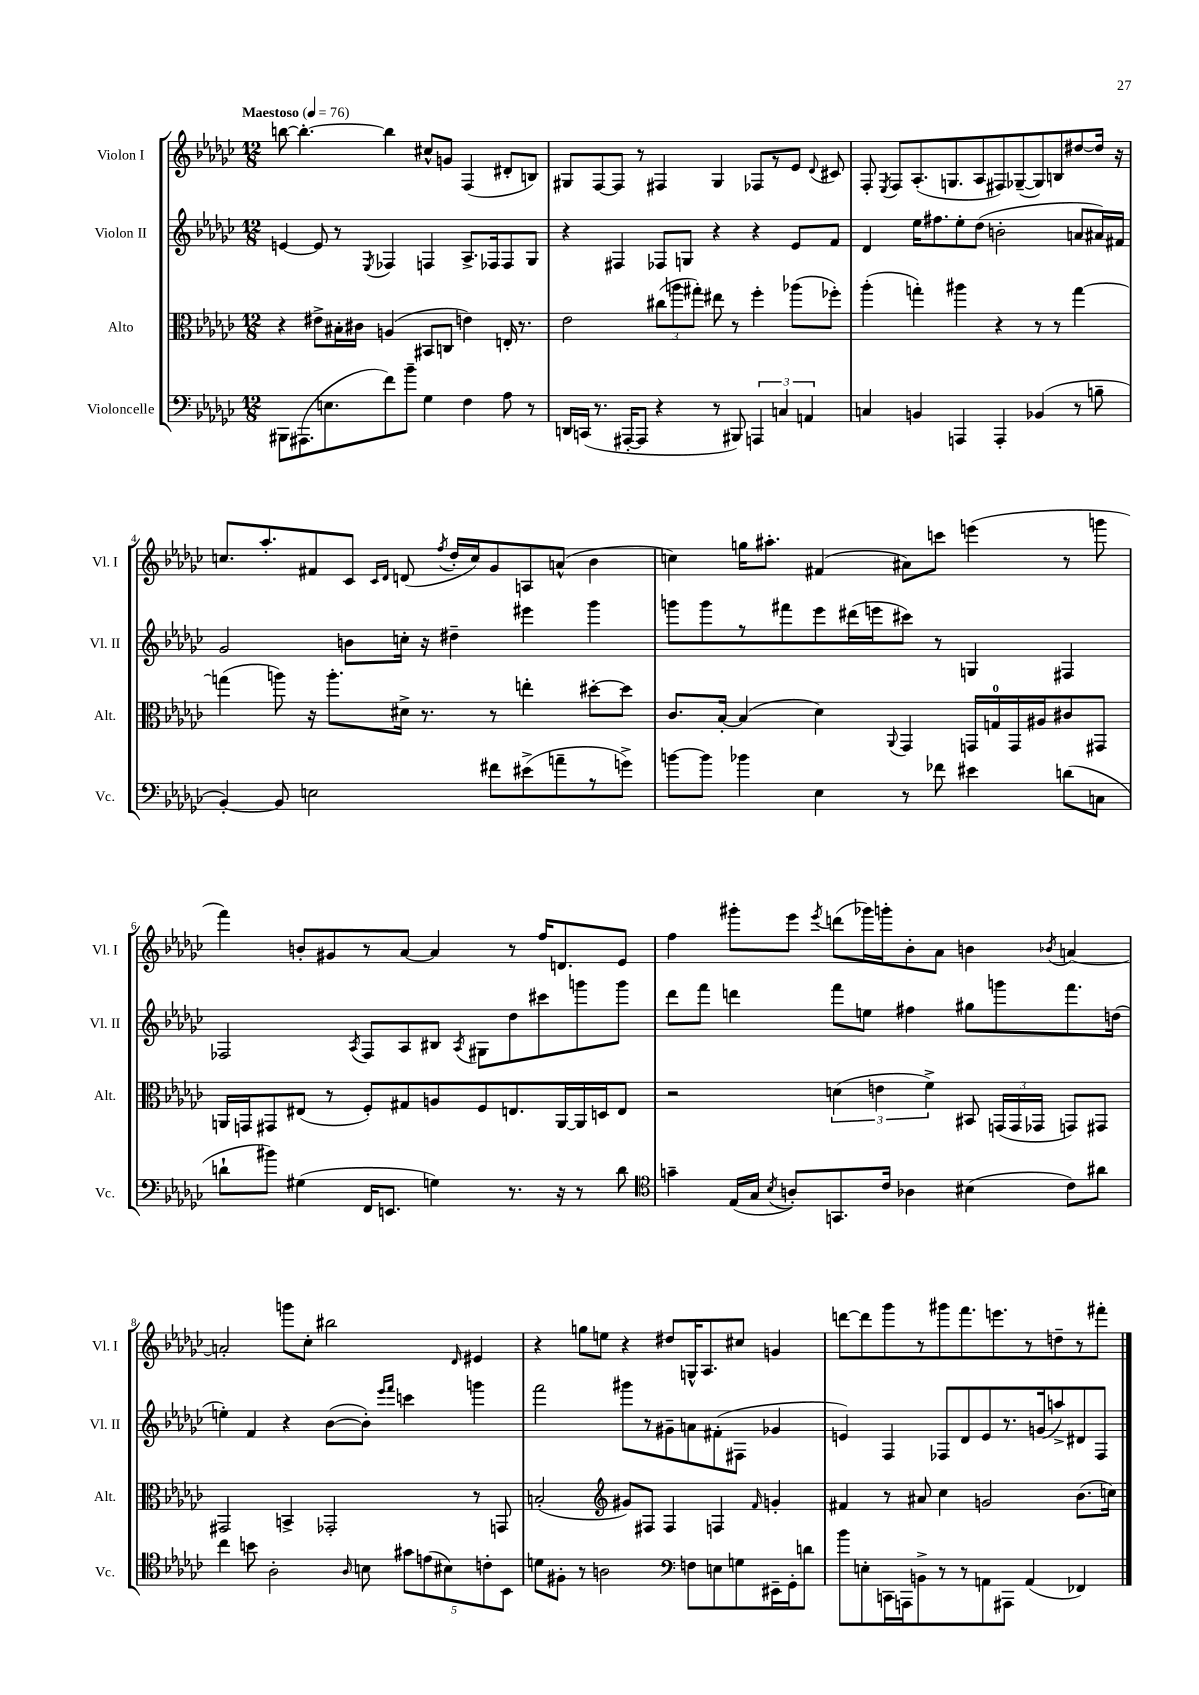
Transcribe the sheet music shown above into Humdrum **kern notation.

**kern	**kern	**kern	**kern
*part4	*part3	*part2	*part1
*staff4	*staff3	*staff2	*staff1
*I"Violoncelle	*I"Alto	*I"Violon II	*I"Violon I
*I'Vc.	*I'Alt.	*I'Vl. II	*I'Vl. I
*clefF4	*clefC3	*clefG2	*clefG2
*k[b-e-a-d-g-c-]	*k[b-e-a-d-g-c-]	*k[b-e-a-d-g-c-]	*k[b-e-a-d-g-c-]
*M12/8	*M12/8	*M12/8	*M12/8
*MM76	*MM76	*MM76	*MM76
=1	=1	=1	=1
!	!	!	!LO:TX:a:B:t=Maestoso
8BBB#X\L	4r	[4en/	[8bbn\
(8.AAA#X\	.	.	4.bb'\_
.	8e#X^\L	8e/]	.
8.En\	.	.	.
.	16B#X'\L	8r	.
.	16c#X\JJ	.	.
.	.	8qE-/	.
8f\)	(4An/	4F-X/	4bb\]
8b-~\J	.	.	.
4G-\	8BB#X/L	4Fn/	8cc#X^^/L
.	8Cn/J	.	8gn/J
4F\	4en\)	8.A-^/L	(4F/
.	.	16F-X/k	.
8A-\	16En'/	8F-/	8d#X'/L
.	8.r	.	.
8r	.	8G-/J	8Bn/J)
=2	=2	=2	=2
16DDn/LL	2e-\	4r	8G#X/L
(16CCn/JJ	.	.	.
8.r	.	.	[8F/
.	.	4F#X/	8F/J]
[16AAA#X'/KL	.	.	.
8AAA#/J]	.	.	8r
4r	(12cc#X\L	8F-X/L	4F#X/
.	12aan\	.	.
.	.	8Gn/J	.
.	12gg#X'\J)	.	.
8r	8ee#X\	4r	4G#/
8BBB#X/)	8r	.	.
6AAAn/	4ff'\	4r	8F-X/L
.	.	.	8r
6Cn/	.	.	.
.	(8aa-X\L	8e-/L	8e-/J
6AAn/	.	.	.
.	.	.	8qqd-/
.	8ff-X'\J)	8f/J	8c#X/
=3	=3	=3	=3
4Cn/	(4aa-'\	4d-/	8F'/
.	.	.	8qE-/
.	.	.	8F/L
4BBn/	4ggn'\)	16ee-\KL	(8.A-'/
.	.	8.ff#X\	.
.	.	.	8.Gn/
4AAAn/	4aa#X\	8ee-'\	.
.	.	(8dd-\J	8A-/
4AAA'/	4r	2bn'\	8F#X/)
.	.	.	([8G-X~/
(4BB-X/	8r	.	8G-/])
.	8r	.	8Bn/
8r	[4gg\	8an/L	[8dd#X/
8Bn~\	.	16a#X/L)	16dd#/Jk]
.	.	16f#X/JJ	16r
!!LO:LB:g=z
=4	=4	=4	=4
[4BB-'/)	(4ggn\]	2g-/	8.ccn/L
.	.	.	8.aa-'/
8BB-/]	8aan\)	.	.
2En\	16r	.	8f#X/
.	8.aa'\L	.	.
.	.	8bn\L	8c-/J
.	.	.	16qqc-/LL
.	.	.	16qqd-/JJ
.	16d#X^\Jk	16ccn'\Jk	(8dn/
.	8.r	16r	.
.	.	.	8qff/
.	.	4dd#X~\	16dd-'/LL
.	.	.	16cc/J)
8f#X\L	8r	.	8g-/
(8e#X^\	4een'\	4eee#X\	8An/
8an~\	.	.	(8an^^/J
8r	[8dd#X'\L	4ggg-\	4b-\
8gn^\J)	8dd#\J]	.	.
=5	=5	=5	=5
[8bn\L	8.c-/L	8gggn\L	4ccn\)
8b\J]	.	8ggg\	.
.	[16B-'/Jk	.	.
4b-X\	(4B-/]	8r	16ggn\KL
.	.	.	8.aa#X'\J
.	.	8fff#X\	.
4E-\	4d-\)	8eee-\	(4f#X/
.	.	(16ddd#X\L	.
.	.	16eeen\J	.
.	8qqAA-/	.	.
8r	4GG-/	8ccc#X\J)	8a#X\L)
8f-X\	.	8r	8cccn\J
4e#X\	16GGn/LL	4Gn/	(4eeen\
.	16Gn/	.	.
.	16GG/	.	.
.	16A#X/J	.	.
(8dn\L	8c#X/	4F#X/	8r
8Cn\J	8GG#X/J	.	8gggn\
!!LO:LB:g=z
=6	=6	=6	=6
8dn`\L	16AAn/LL	2F-X/	4fff\)
.	16GGn/J	.	.
8b#X\J)	8GG#X/	.	.
(4G#X\	(8E#X/J	.	8bn'/L
.	8r	.	8g#X/
.	.	8qA-/	.
16FF/KL	8F'/L)	8F-/L	8r
8.EEn/J	.	.	.
.	8G#X/	8A-/	[8a-/J
4Gn\)	8An/	8B#X/J	4a-/]
.	.	8qA-/	.
.	8F/	8G#X\L	.
8.r	8.En/	8dd-\	8r
.	.	8ccc#X\	16ff/KL
16r	[16AA/L	.	8.dn/
8r	16AA/]	8gggn\	.
.	16Dn/J	.	.
8d\	8E/J	8ggg\J	8e-/J
=7	=7	=7	=7
*clefC4	*	*	*
4gn~\	2r	8ddd-\L	4ff\
.	.	8fff\J	.
(16E-/LL	.	4dddn\	8ggg#X'\L
16G-/JJ	.	.	.
8qB-/	.	.	.
8An'/L)	.	.	8eee-\J
.	.	.	8qeee-/
8.GGn/	(6dn\	8fff\L	(8dddn\L
.	.	8een\J	16ggg-X\L)
.	6en\	.	.
16c-/Jk	.	.	16gggn'\J
4A-X\	.	4ff#X\	8b-'\
.	6f^\)	.	.
.	.	.	8a-\J
(4B#X\	8BB#X/	8gg#X\L	4bn\
.	(24GGn/LL	8gggn\	.
.	24GG/	.	.
.	24GG-X/JJ	.	.
.	.	.	8qb-X/
8c-\L)	8GGn/L)	8.fff\	[4an/
8a#X\J	8GG#X/J	.	.
.	.	(16ddn\Jk	.
!!LO:LB:g=z
=8	=8	=8	=8
4cc-\	2GG#X/	4een'\)	2an'/]
8bn\	.	4f/	.
2A-'\	.	.	.
.	4BBn^/	4r	8gggn\L
.	.	.	8cc-'\J
.	2GG-X'/	([8b-\L	2bb#X\
16qqA-/	.	.	.
8Bn\	.	8b-'\J])	.
.	.	16qqeee-/LL	.
.	.	16qqfff/JJ	.
10g#X\L	.	4cccn\	.
(10en\	.	.	.
10B#X\)	.	.	.
.	.	.	16qqd-/
.	8r	4gggn\	4e#X/
10cn'\	.	.	.
.	8GGn/	.	.
10BB-\J	.	.	.
=9	=9	=9	=9
8dn\L	(2Bn'/	2fff\	4r
8F#X'\J	.	.	.
8r	.	.	8ggn\L
2An\	.	.	8een\J
*	*clefG2	*	*
.	8g#X/L)	8ggg#X\L	4r
.	8F#X/J	8r	.
.	4F#/	8g#X~\	8dd#X/L
*clefF4	*	*	*
8Fn\L	.	8an\	16Gn^^/K
.	.	.	8.A-/
8En\	4Fn/	(8f#X'\	.
8Gn\	.	8F#X\J	8cc#X/J
.	16qqf/	.	.
16EE#X~\L	4gn'/	4g-X/	4gn/
16GG-'\J	.	.	.
8dn\J	.	.	.
=10	=10	=10	=10
8b-\L	4f#X/	4en/)	[8dddn\L
8En'\	.	.	8ddd\]
16CCn\L	8r	4F/	8ggg-\
16AAAn\J	.	.	.
8BBn^\	8a#X/	.	8r
8r	4cc-\	8F-X/L	8ggg#X\
8r	.	8d-/	8.fff\
8AAn\	2gn/	8e/	.
.	.	.	8.eeen\
8AAA#X\J	.	8.r	.
(4AA/	.	.	8r
.	.	(16gn/k	.
.	.	8aan^/)	8ddn~\
4FF-X/)	(8.b-\L	8d#X/	8r
.	.	8F-/J	8fff#X'\J
.	16ccn\Jk)	.	.
==	==	==	==
*-	*-	*-	*-
